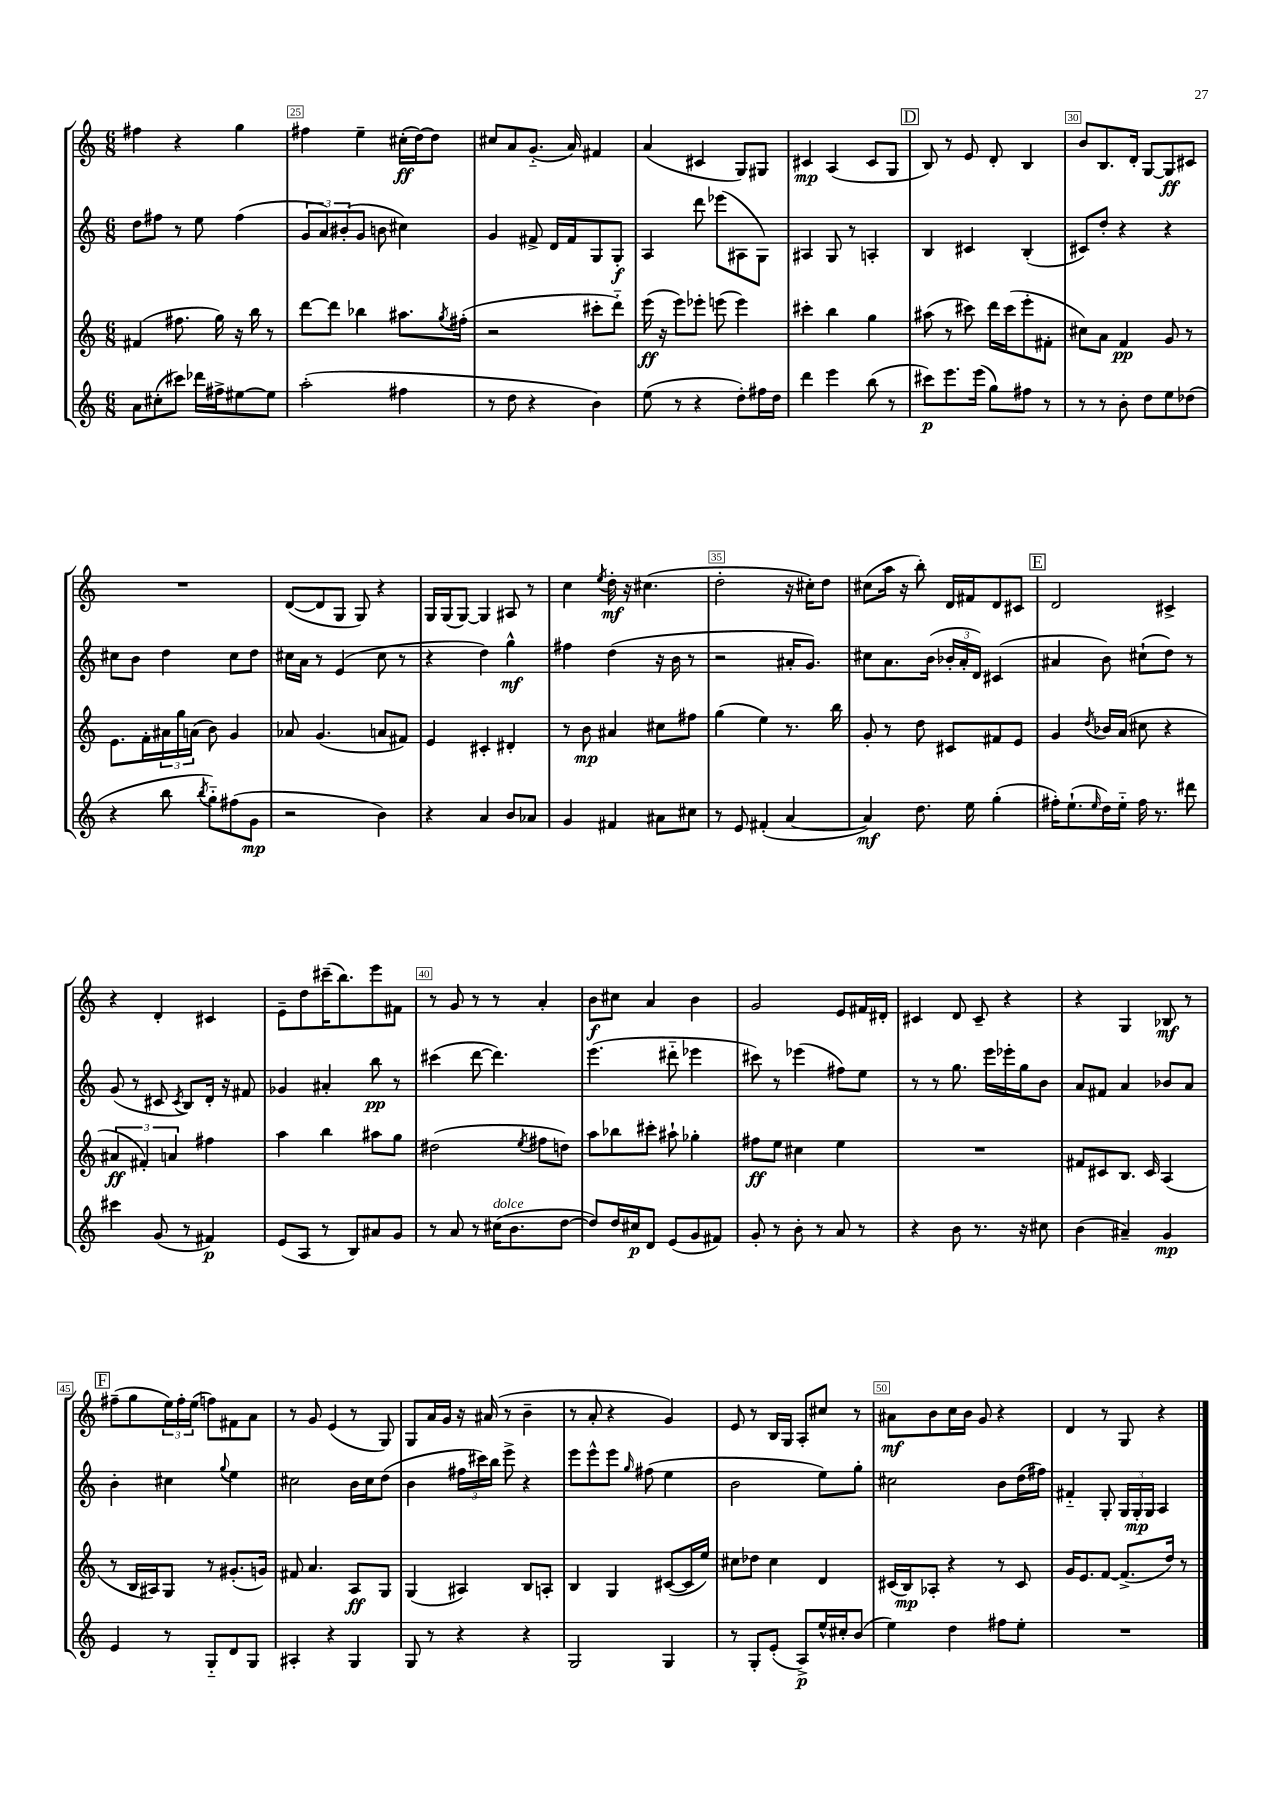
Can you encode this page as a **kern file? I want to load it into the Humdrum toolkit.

**kern	**dynam	**kern	**dynam	**kern	**dynam	**kern	**dynam
*part4	*part4	*part3	*part3	*part2	*part2	*part1	*part1
*staff4	*staff4	*staff3	*staff3	*staff2	*staff2	*staff1	*staff1
*clefG2	*	*clefG2	*	*clefG2	*	*clefG2	*
*k[]	*	*k[]	*	*k[]	*	*k[]	*
*M6/8	*	*M6/8	*	*M6/8	*	*M6/8	*
=24	=24	=24	=24	=24	=24	=24	=24
8a\L	.	(4f#X/	.	8dd\L	.	4ff#X\	.
(8cc#X'\	.	.	.	8ff#X\J	.	.	.
8ccc#X\J)	.	8.ff#X\	.	8r	.	4r	.
16ddd-X\LL	.	.	.	8ee\	.	.	.
16ff#X^\J	.	16gg\)	.	.	.	.	.
[8ee#X\	.	16r	.	(4ff#\	.	4gg\	.
.	.	16bb\	.	.	.	.	.
8ee#\J]	.	8r	.	.	.	.	.
=25	=25	=25	=25	=25	=25	=25	=25
(2aa'\	.	[8ddd\L	.	12g/L	.	4ff#X\	.
.	.	.	.	12a/)	.	.	.
.	.	8ddd\J]	.	.	.	.	.
.	.	.	.	(12b#X'/	.	.	.
.	.	4bb-X\	.	8g/J	.	4ee~\	.
.	.	.	.	8bn\	.	.	.
4ff#X\	.	8.aa#X\L	.	4cc#X\)	.	(16cc#X'\LL	ff
.	.	.	.	.	.	[16dd\J)	.
.	.	.	.	.	.	8dd\J]	.
.	.	8qgg/	.	.	.	.	.
.	.	(16ff#X'\Jk	.	.	.	.	.
=26	=26	=26	=26	=26	=26	=26	=26
8r	.	2r	.	4g/	.	8cc#X/L	.
8dd\	.	.	.	.	.	8a/	.
4r	.	.	.	8f#X^/	.	(8.g/J	.
.	.	.	.	16d/LL	.	.	.
.	.	.	.	16f#/J	.	16a/)	.
4b\)	.	8ccc#X'\L	.	8G/	.	4f#X/	.
.	.	8ddd\J)	.	8G'/J	f	.	.
=27	=27	=27	=27	=27	=27	=27	=27
(8ee\	.	(16eee\	ff	4A/	.	(4a/	.
.	.	16r	.	.	.	.	.
8r	.	8eee\L)	.	.	.	.	.
4r	.	8eee-X'\J	.	8ddd\	.	4c#X/	.
.	.	(8eeen\	.	(8eee-X\L	.	.	.
8dd'\L)	.	4eee\)	.	8A#X\	.	8G/L)	.
16ff#X\L	.	.	.	8G\J)	.	8G#X/J	.
16dd\JJ	.	.	.	.	.	.	.
=28	=28	=28	=28	=28	=28	=28	=28
4ddd\	.	4ccc#X'\	.	4A#X/	.	4c#X/	mp
4eee\	.	4bb\	.	8G/	.	(4A/	.
.	.	.	.	8r	.	.	.
(8bb\	.	4gg\	.	4An'/	.	8c#/L	.
8r	.	.	.	.	.	8G/J	.
!!LO:REH:place=s1:t=D
=29	=29	=29	=29	=29	=29	=29	=29
8ccc#X\L)	p	(8aa#X\	.	4B/	.	8B/)	.
8.eee\	.	8r	.	.	.	8r	.
.	.	8ccc#X\)	.	4c#X/	.	8e/	.
(16eee\Jk	.	.	.	.	.	.	.
8gg\L)	.	16ddd\LL	.	.	.	8d'/	.
.	.	(16ccc#\J	.	.	.	.	.
8ff#X\J	.	8eee'\	.	(4B'/	.	4B/	.
8r	.	8f#X'\J	.	.	.	.	.
=30	=30	=30	=30	=30	=30	=30	=30
8r	.	8cc#X\L)	.	8c#X/L)	.	8b/L	.
8r	.	8a\J	.	8dd'/J	.	8.B/	.
8b'\	.	4f/	pp	4r	.	.	.
.	.	.	.	.	.	16d'/Jk	.
8dd\L	.	.	.	.	.	[8G/L	.
8ee\	.	8g/	.	4r	.	8G/]	ff
(8dd-X\J	.	8r	.	.	.	8c#X/J	.
!!LO:LB:g=z
=31	=31	=31	=31	=31	=31	=31	=31
4r	.	8.e\L	.	8cc#X\L	.	2.r	.
.	.	.	.	8b\J	.	.	.
.	.	16f'\L	.	.	.	.	.
8bb\	.	24a#X\	.	4dd\	.	.	.
.	.	24gg\	.	.	.	.	.
.	.	(24an\JJ	.	.	.	.	.
8qbb/	.	.	.	.	.	.	.
8gg\L)	.	8b\)	.	.	.	.	.
(8ff#X\	.	4g/	.	8cc#\L	.	.	.
8g\J	mp	.	.	8dd\J	.	.	.
=32	=32	=32	=32	=32	=32	=32	=32
2r	.	8a-X/	.	16cc#X\LL	.	([8d/L	.
.	.	.	.	16a\JJ	.	.	.
.	.	(4.g/	.	8r	.	8d/]	.
.	.	.	.	(4e/	.	8G/J	.
.	.	.	.	.	.	8G/)	.
4b\)	.	8an/L	.	8cc#\	.	4r	.
.	.	8f#X/J)	.	8r	.	.	.
=33	=33	=33	=33	=33	=33	=33	=33
4r	.	4e/	.	4r	.	16G/LL	.
.	.	.	.	.	.	(16G/J	.
.	.	.	.	.	.	[8G/J)	.
4a/	.	4c#X'/	.	4dd\)	.	4G/]	.
8b/L	.	4d#X'/	.	4gg^^\	mf	8A#X/	.
8a-X/J	.	.	.	.	.	8r	.
=34	=34	=34	=34	=34	=34	=34	=34
4g/	.	8r	.	4ff#X\	.	4cc\	.
.	.	8b\	mp	.	.	.	.
.	.	.	.	.	.	8qee/	.
4f#X/	.	4a#X/	.	(4dd\	.	16dd'\	mf
.	.	.	.	.	.	16r	.
.	.	.	.	.	.	(4.cc#X\	.
8a#X\L	.	8cc#X\L	.	16r	.	.	.
.	.	.	.	16b\	.	.	.
8cc#X\J	.	8ff#X\J	.	8r	.	.	.
=35	=35	=35	=35	=35	=35	=35	=35
8r	.	(4gg\	.	2r	.	2dd'\	.
8e/	.	.	.	.	.	.	.
(4f#X'/	.	4ee\)	.	.	.	.	.
[4a/	.	8.r	.	16a#X'/KL	.	16r	.
.	.	.	.	8.g/J)	.	16cc#X'\KL)	.
.	.	.	.	.	.	8dd\J	.
.	.	16bb\	.	.	.	.	.
=36	=36	=36	=36	=36	=36	=36	=36
4a/])	mf	8g'/	.	8cc#X\L	.	(8cc#X\L	.
.	.	8r	.	8.a\	.	16aa\Jk	.
.	.	.	.	.	.	16r	.
8.dd\	.	8dd\	.	.	.	8bb'\)	.
.	.	.	.	(16b\Jk	.	.	.
.	.	8c#X/L	.	24b-X'/LL	.	16d/LL	.
.	.	.	.	24a'/	.	.	.
16ee\	.	.	.	.	.	16f#X/J	.
.	.	.	.	24d/JJ)	.	.	.
(4gg'\	.	8f#X/	.	(4c#X/	.	8d/	.
.	.	8e/J	.	.	.	8c#X/J	.
!!LO:REH:place=s1:t=E
=37	=37	=37	=37	=37	=37	=37	=37
16ff#X'\KL)	.	4g/	.	4a#X/	.	2d/	.
(8.ee`\	.	.	.	.	.	.	.
16qqee/	.	8qdd/	.	.	.	.	.
16dd\L)	.	16b-X/LL	.	8b\)	.	.	.
16ee\JJ	.	(16a/JJ	.	.	.	.	.
16ff#\	.	8cc#X\	.	(8cc#X`\L	.	.	.
8.r	.	.	.	.	.	.	.
.	.	4r	.	8dd\J)	.	4c#X^/	.
8ddd#X\	.	.	.	8r	.	.	.
!!LO:LB:g=z
=38	=38	=38	=38	=38	=38	=38	=38
4ccc#X\	.	6a#X/	ff	(8g/	.	4r	.
.	.	.	.	8r	.	.	.
.	.	6f#X'/)	.	.	.	.	.
(8g/	.	.	.	8c#X/	.	4d'/	.
.	.	6an/	.	.	.	.	.
.	.	.	.	8qc#/	.	.	.
8r	.	.	.	8B/L)	.	.	.
4f#X/)	p	4ff#X\	.	16d'/Jk	.	4c#X/	.
.	.	.	.	16r	.	.	.
.	.	.	.	8f#X/	.	.	.
=39	=39	=39	=39	=39	=39	=39	=39
(8e/L	.	4aa\	.	4g-X/	.	8e~\L	.
8A/J	.	.	.	.	.	8dd\	.
8r	.	4bb\	.	4a#X'/	.	(16ccc#X~\K	.
.	.	.	.	.	.	8.bb\)	.
8B/L)	.	.	.	.	.	.	.
8a#X/	.	8aa#X\L	.	8bb\	pp	8eee\	.
8g/J	.	8gg\J	.	8r	.	8f#X\J	.
=40	=40	=40	=40	=40	=40	=40	=40
8r	.	(2dd#X\	.	(4ccc#X\	.	8r	.
8a/	.	.	.	.	.	8g/	.
8r	.	.	.	[8ddd\	.	8r	.
!LO:TX:a:i:t=dolce	!	!	!	!	!	!	!
(16cc#X\KL	.	.	.	4.ddd\])	.	8r	.
8.b\	.	.	.	.	.	.	.
.	.	8qee/	.	.	.	.	.
.	.	8ff#X\L	.	.	.	4a'/	.
[8dd\J	.	8ddn\J)	.	.	.	.	.
=41	=41	=41	=41	=41	=41	=41	=41
8dd/L])	.	8aa\L	.	(4.eee\	.	8b\L	f
16dd/L	.	8bb-X\	.	.	.	8cc#X\J	.
16cc#X/J	p	.	.	.	.	.	.
8d/J	.	8ccc#X'\J	.	.	.	4a/	.
(8e/L	.	8aa#X`\	.	8ddd#X\	.	.	.
8g/	.	4gg-X'\	.	4eee-X\	.	4b\	.
8f#X/J)	.	.	.	.	.	.	.
=42	=42	=42	=42	=42	=42	=42	=42
8g'/	.	8ff#X\L	ff	8ccc#X\)	.	2g/	.
8r	.	8ee\J	.	8r	.	.	.
8b'\	.	4cc#X\	.	(4eee-X\	.	.	.
8r	.	.	.	.	.	.	.
8a/	.	4ee\	.	8ff#X\L)	.	8e/L	.
8r	.	.	.	8ee\J	.	16f#X/L	.
.	.	.	.	.	.	16d#X'/JJ	.
=43	=43	=43	=43	=43	=43	=43	=43
4r	.	2.r	.	8r	.	4c#X/	.
.	.	.	.	8r	.	.	.
8b\	.	.	.	8.gg\	.	8d/	.
8.r	.	.	.	.	.	8c#~/	.
.	.	.	.	16eee\LL	.	.	.
.	.	.	.	16eee-X'\	.	4r	.
16r	.	.	.	16gg\J	.	.	.
8cc#X\	.	.	.	8b\J	.	.	.
=44	=44	=44	=44	=44	=44	=44	=44
(4b\	.	8f#X/L	.	8a/L	.	4r	.
.	.	8c#X/	.	8f#X/J	.	.	.
4a#X~/)	.	8.B/J	.	4a/	.	4G/	.
.	.	16c#/	.	.	.	.	.
4g/	mp	(4A/	.	8b-X/L	.	8B-X/	mf
.	.	.	.	8a/J	.	8r	.
!!LO:LB:g=z
!!LO:REH:place=s1:t=F
=45	=45	=45	=45	=45	=45	=45	=45
4e/	.	8r	.	4b'\	.	(8ff#X~\L	.
.	.	16B/LL	.	.	.	8gg\	.
.	.	16A#X/J)	.	.	.	.	.
8r	.	8G/J	.	4cc#X\	.	24ee\L)	.
.	.	.	.	.	.	24ff#'\	.
.	.	.	.	.	.	(24ee\JJ	.
8G/L	.	8r	.	.	.	8ffn\L)	.
.	.	.	.	8qqgg/	.	.	.
8d/	.	(8.g#X'/L	.	4ee\	.	8f#X\	.
8G/J	.	.	.	.	.	8a\J	.
.	.	16gn/Jk)	.	.	.	.	.
=46	=46	=46	=46	=46	=46	=46	=46
4A#X'/	.	8f#X/	.	2cc#X\	.	8r	.
.	.	4.a/	.	.	.	8g/	.
4r	.	.	.	.	.	(4e/	.
4G/	.	8A/L	ff	16b\LL	.	8r	.
.	.	.	.	16cc#\J	.	.	.
.	.	8G/J	.	(8dd\J	.	8G/)	.
=47	=47	=47	=47	=47	=47	=47	=47
8G/	.	(4G/	.	4b\	.	8G/L	.
8r	.	.	.	.	.	16a/L	.
.	.	.	.	.	.	16g/JJ	.
4r	.	4A#X/)	.	24ff#X\LL	.	16r	.
.	.	.	.	24ccc#X\)	.	.	.
.	.	.	.	.	.	(16a#X/	.
.	.	.	.	24bb\JJ	.	.	.
.	.	.	.	8eee^\	.	8r	.
4r	.	8B/L	.	4r	.	4b~\	.
.	.	8An'/J	.	.	.	.	.
=48	=48	=48	=48	=48	=48	=48	=48
2G/	.	4B/	.	8eee\L	.	8r	.
.	.	.	.	8eee^^\	.	8a'/	.
.	.	4G/	.	8eee\J	.	4r	.
.	.	.	.	16qqgg/	.	.	.
.	.	.	.	(8ff#X\	.	.	.
4G/	.	([8c#X/L	.	4ee\	.	4g/)	.
.	.	16c#/L]	.	.	.	.	.
.	.	16ee/JJ)	.	.	.	.	.
=49	=49	=49	=49	=49	=49	=49	=49
8r	.	8cc#X\L	.	2b\	.	8e/	.
8G'/L	.	8dd-X\J	.	.	.	8r	.
(8e'/J	.	4cc#\	.	.	.	16B/LL	.
.	.	.	.	.	.	16G/JJ	.
8A^/L)	p	.	.	.	.	8A'/L	.
16ee^^/L	.	4d/	.	8ee\L)	.	8cc#X/J	.
16cc#X'/J	.	.	.	.	.	.	.
(8b/J	.	.	.	8gg'\J	.	8r	.
=50	=50	=50	=50	=50	=50	=50	=50
4ee\)	.	(16c#X/LL	.	2cc#X\	.	8a#X\L	mf
.	.	16B/J)	mp	.	.	.	.
.	.	8A-X'/J	.	.	.	8b\	.
4dd\	.	4r	.	.	.	16cc\L	.
.	.	.	.	.	.	16b\JJ	.
.	.	.	.	.	.	8g/	.
8ff#X\L	.	8r	.	8b\L	.	4r	.
8ee'\J	.	8c#/	.	(16dd\L	.	.	.
.	.	.	.	16ff#X\JJ)	.	.	.
=51	=51	=51	=51	=51	=51	=51	=51
2.r	.	16g/KL	.	4f#X/	.	4d/	.
.	.	8.e/	.	.	.	.	.
.	.	[8f/J	.	8G'/	.	8r	.
.	.	(8.f^/L]	.	24G/LL	.	8G/	.
.	.	.	.	24G'/	mp	.	.
.	.	.	.	24G/JJ	.	.	.
.	.	.	.	4A/	.	4r	.
.	.	16dd/Jk)	.	.	.	.	.
.	.	8r	.	.	.	.	.
==	==	==	==	==	==	==	==
*-	*-	*-	*-	*-	*-	*-	*-
